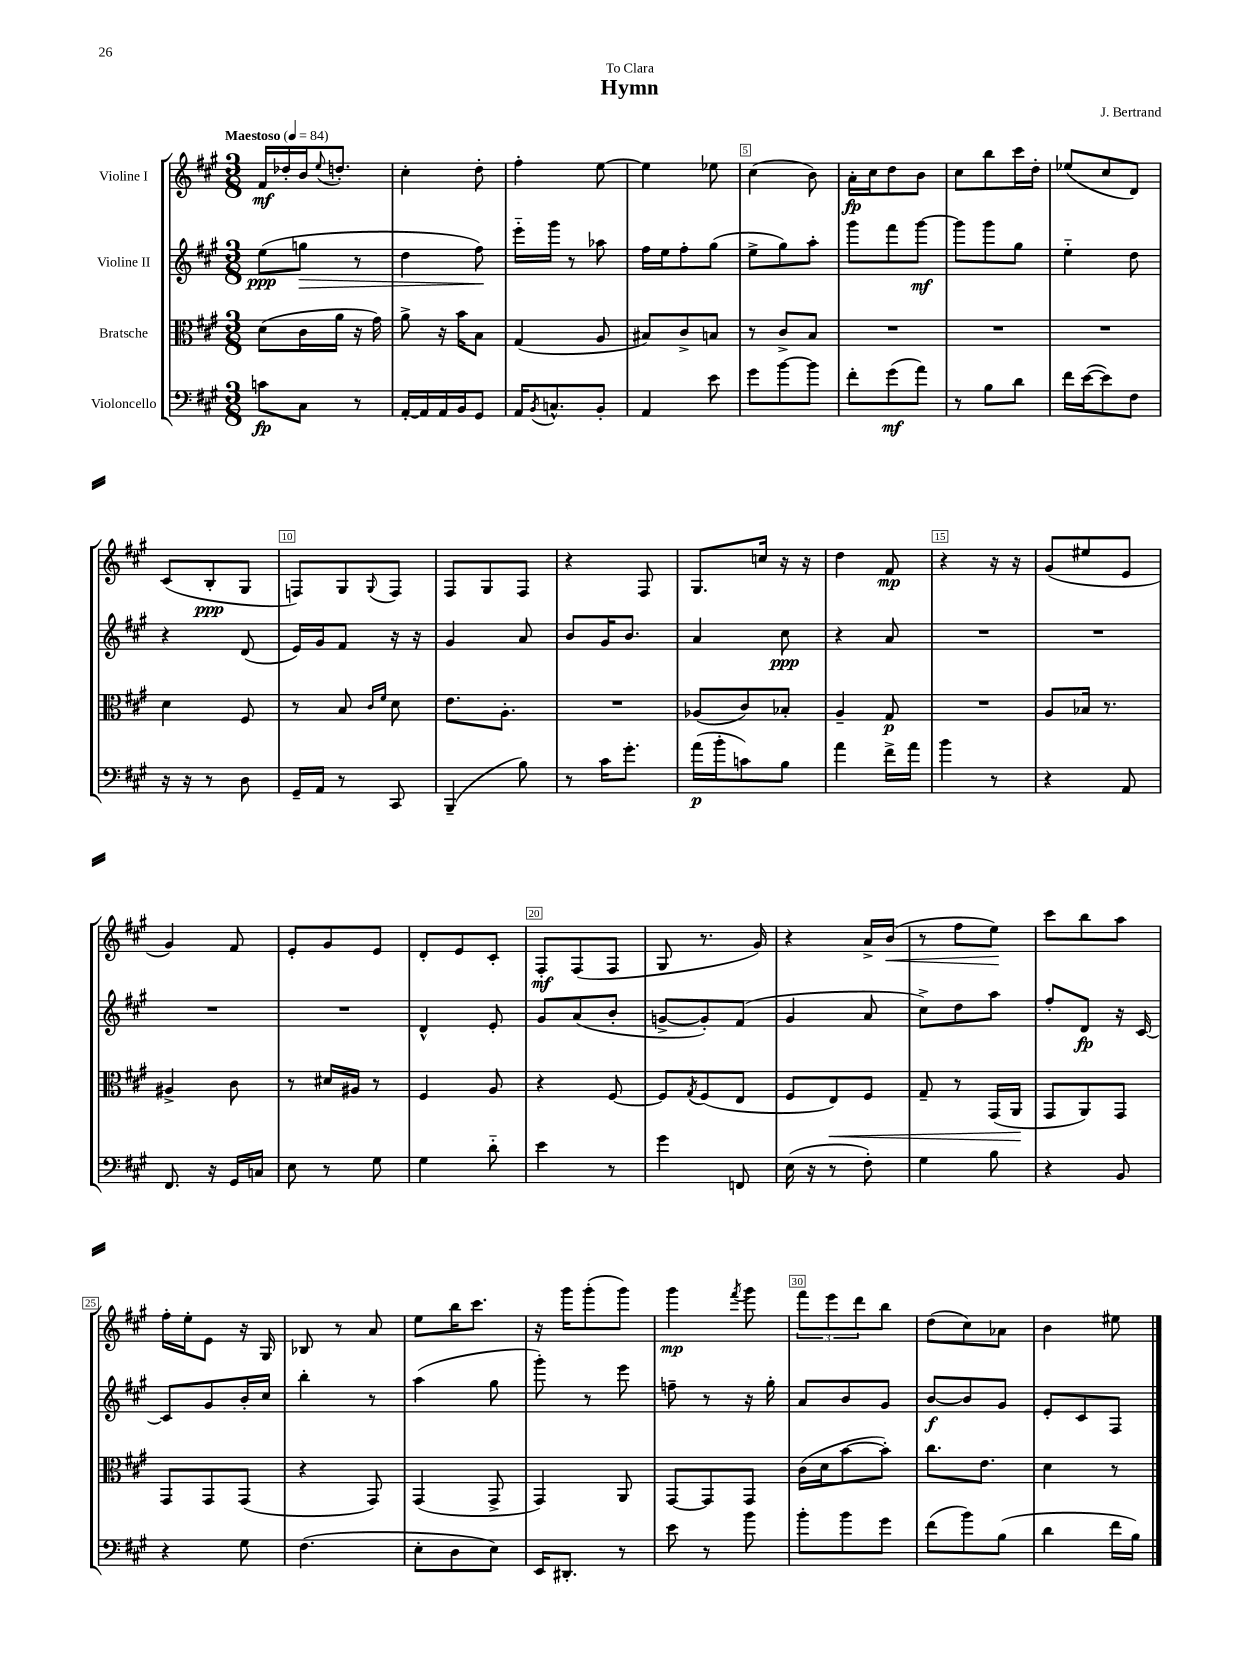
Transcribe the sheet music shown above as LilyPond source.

\header { title = "Hymn" composer = "J. Bertrand" dedication = "To Clara" }
<<
\new StaffGroup <<
\new Staff = "s0" \with { instrumentName = "Violine I" } {
    \clef treble \key a \major \numericTimeSignature \time 3/8 \tempo "Maestoso" 4 = 84
    fis'16\mf des''16-. b'16 \appoggiatura { e''8 } d''8.-. |
    cis''4-. d''8-. |
    fis''4-. e''8~ |
    e''4 ees''8 |
    cis''4( b'8) |
    a'16-.\fp cis''16 d''8 b'8 |
    cis''8 b''8 cis'''16 d''16-. |
    ees''8( cis''8 d'8) |
    cis'8( b8-.\ppp gis8 |
    f8) gis8 \appoggiatura { gis8 } f8 |
    fis8 gis8 fis8 |
    r4 fis8 |
    gis8. c''16 r16 r16 |
    d''4 fis'8\mp |
    r4 r16 r16 |
    gis'8( eis''8 e'8 |
    gis'4) fis'8 |
    e'8-. gis'8 e'8 |
    d'8-. e'8 cis'8-. |
    fis8-.\mf fis8( fis8 |
    gis8 r8. gis'16) |
    r4 a'16-> b'16\<( |
    r8 fis''8 e''8\!) |
    cis'''8 b''8 a''8 |
    fis''16-. e''16-. e'8 r16 gis16 |
    bes8 r8 a'8 |
    e''8 b''16 cis'''8. |
    r16 gis'''16 gis'''8-.( gis'''8) |
    gis'''4\mp \acciaccatura { fis'''8 } gis'''8 |
    \tuplet 3/2 { fis'''8 e'''8 d'''8 } b''8 |
    d''8( cis''8) aes'8 |
    b'4 eis''8 \bar "|." |
}
\new Staff = "s1" \with { instrumentName = "Violine II" } {
    \clef treble \key a \major \numericTimeSignature \time 3/8
    e''8\ppp( g''8\> r8 |
    d''4 fis''8\!) |
    e'''16-_ gis'''16 r8 aes''8 |
    fis''16 e''16 fis''8-. gis''8( |
    e''8-> gis''8) a''8-. |
    gis'''8 fis'''8 gis'''8~\mf |
    gis'''8 gis'''8 gis''8 |
    e''4-_ d''8 |
    r4 d'8( |
    e'16) gis'16 fis'8 r16 r16 |
    gis'4 a'8 |
    b'8 gis'16 b'8. |
    a'4 cis''8\ppp |
    r4 a'8 |
    R4. |
    R4. |
    R4. |
    R4. |
    d'4-^ e'8-. |
    gis'8 a'8( b'8-. |
    g'8~-> g'8-.) fis'8( |
    gis'4 a'8 |
    cis''8->) d''8 a''8 |
    fis''8-. d'8\fp r16 cis'16~ |
    cis'8 gis'8 b'16-. cis''16 |
    b''4-. r8 |
    a''4( gis''8 |
    gis'''8-.) r8 e'''8 |
    f''8-- r8 r16 gis''16-. |
    a'8 b'8 gis'8 |
    b'8~\f b'8 gis'8 |
    e'8-. cis'8 fis8 \bar "|." |
}
\new Staff = "s2" \with { instrumentName = "Bratsche" } {
    \clef alto \key a \major \numericTimeSignature \time 3/8
    d'8( cis'16 a'16 r16 gis'16) |
    a'8-> r16 b'16 b8 |
    gis4( a8 |
    bis8) cis'8-> b8 |
    r8 cis'8-> b8 |
    R4. |
    R4. |
    R4. |
    d'4 fis8 |
    r8 b8 \grace { cis'16 fis'16 } d'8 |
    e'8. a8.-. |
    R4. |
    aes8( cis'8) bes8-. |
    a4-- gis8\p |
    R4. |
    a8 bes16 r8. |
    ais4-> cis'8 |
    r8 dis'16 ais16 r8 |
    fis4 a8 |
    r4 fis8~ |
    fis8 \acciaccatura { gis8 } fis8( e8 |
    fis8 e8\<) fis8 |
    gis8-- r8 gis,16( a,16\! |
    gis,8 a,8) gis,8 |
    gis,8 gis,8 gis,8( |
    r4 gis,8) |
    gis,4( gis,8-> |
    gis,4) a,8 |
    gis,8~ gis,8 gis,8 |
    cis'16( d'16 b'8~ b'8-.) |
    cis''8. e'8. |
    d'4 r8 \bar "|." |
}
\new Staff = "s3" \with { instrumentName = "Violoncello" } {
    \clef bass \key a \major \numericTimeSignature \time 3/8
    c'8\fp cis8 r8 |
    a,16~-. a,16 a,16 b,16 gis,8 |
    a,16 \acciaccatura { b,8 } c8.-^ b,8-. |
    a,4 e'8 |
    gis'8 b'8~ b'8 |
    fis'8-. gis'8\mf( a'8) |
    r8 b8 d'8 |
    fis'16 e'16~( e'8) fis8 |
    r16 r16 r8 d8 |
    gis,16-- a,16 r8 cis,8 |
    b,,4--( b8) |
    r8 cis'16 gis'8.-. |
    a'16\p( b'16-. c'8) b8 |
    a'4 fis'16-> a'16 |
    b'4 r8 |
    r4 a,8 |
    fis,8. r16 gis,16 c16 |
    e8 r8 gis8 |
    gis4 d'8-_ |
    e'4 r8 |
    gis'4 f,8 |
    e16( r16 r8 fis8-.) |
    gis4 b8 |
    r4 b,8 |
    r4 gis8 |
    fis4.( |
    e8-. d8 e8) |
    e,16 dis,8.-. r8 |
    e'8 r8 b'8 |
    b'8-. b'8 gis'8 |
    fis'8( b'8) b8( |
    d'4 fis'16 b16) \bar "|." |
}
>>
>>
\layout { \context { \Score \override BarNumber.break-visibility = ##(#f #t #t) barNumberVisibility = #(every-nth-bar-number-visible 5) \override BarNumber.stencil = #(make-stencil-boxer 0.1 0.3 ly:text-interface::print) } }
